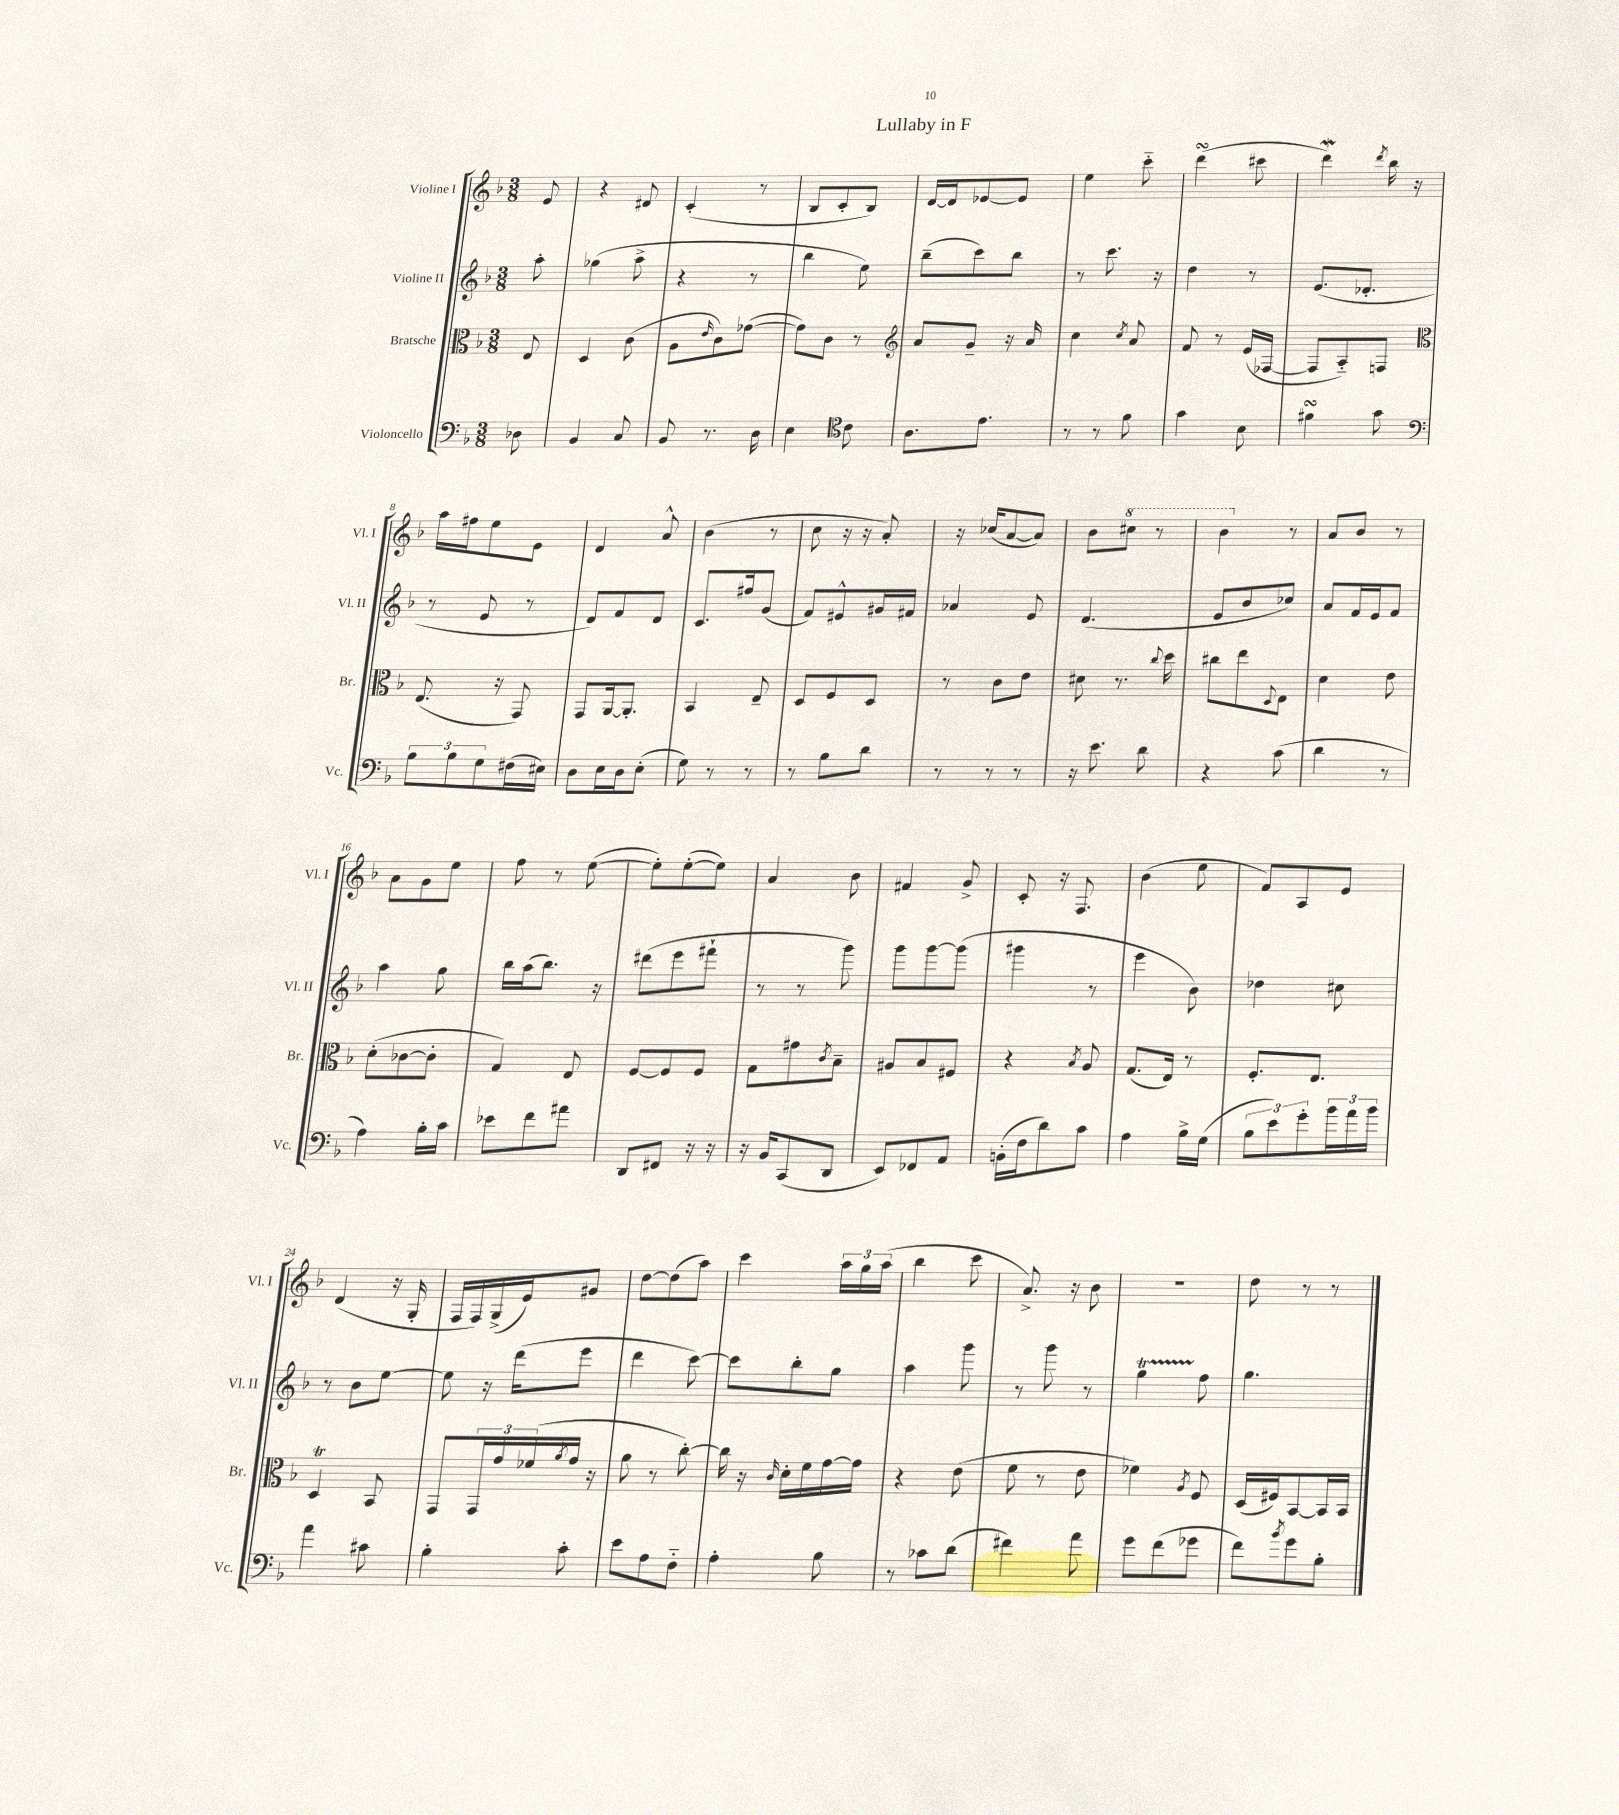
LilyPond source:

\header { title = "Lullaby in F" }
<<
\new StaffGroup <<
\new Staff = "s0" \with { instrumentName = "Violine I" shortInstrumentName = "Vl. I" } {
    \clef treble \key f \major \numericTimeSignature \time 3/8 \partial 8
    e'8 |
    r4 dis'8 |
    c'4-.( r8 |
    bes8 c'8-. bes8) |
    d'16~ d'16 ees'8~ ees'8 |
    e''4 c'''8-_ |
    d'''4\turn( cis'''8 |
    d'''4\mordent) \acciaccatura { d'''8 } bes''16 r16 |
    a''16 fis''16 e''8 e'8 |
    d'4 a'8-^ |
    bes'4( r8 |
    c''8 r16 r16 a'8-.) |
    r16 ces''16( a'8~ a'8) |
    bes'8 \ottava #1 cis'''8 r8 |
    bes''4 \ottava #0 r8 |
    a'8 bes'8 r8 |
    a'8 g'8 e''8 |
    f''8 r8 e''8~( |
    e''8-.) e''8~-.( e''8) |
    a'4 bes'8 |
    fis'4 g'8-> |
    c'8-. r16 f8. |
    bes'4( e''8 |
    f'8) a8 e'8 |
    d'4( r16 g16-. |
    f16 f16) g16->( e'16) gis'8 |
    d''8~ d''8( a''8) |
    c'''4 \tuplet 3/2 { a''16 g''16 a''16( } |
    bes''4 c'''8 |
    a'8.->) r16 bes'8 |
    R4. |
    d''8 r8 r8 \bar "|." |
}
\new Staff = "s1" \with { instrumentName = "Violine II" shortInstrumentName = "Vl. II" } {
    \clef treble \key f \major \numericTimeSignature \time 3/8 \partial 8
    a''8-. |
    ges''4( a''8-> |
    r4 r8 |
    bes''4 e''8) |
    bes''8--( c'''8) bes''8 |
    r8 c'''8. r16 |
    d''4 r8 |
    e'8.( des'8.-. |
    r8 e'8 r8 |
    d'8) f'8 d'8 |
    c'8. fis''16 g'8( |
    f'8) eis'8-^ gis'16 fis'16 |
    aes'4 e'8 |
    d'4.( |
    e'8 bes'8 ces''8) |
    a'8 f'16 e'16 f'8 |
    a''4 g''8 |
    bes''16 a''16( bes''8.) r16 |
    dis'''8( e'''8 fis'''8-! |
    r8 r8 g'''8) |
    g'''8 g'''8~ g'''8( |
    gis'''4 r8 |
    e'''4 bes'8) |
    des''4 cis''8 |
    r8 bes'8 e''8~ |
    e''8 r16 d'''16( e'''8 |
    d'''4 c'''8~) |
    c'''8 bes''8-. g''8 |
    a''4 g'''8 |
    r8 g'''8 r8 |
    g''4\startTrillSpan f''8\stopTrillSpan |
    g''4. \bar "|." |
}
\new Staff = "s2" \with { instrumentName = "Bratsche" shortInstrumentName = "Br." } {
    \clef alto \key f \major \numericTimeSignature \time 3/8 \partial 8
    e8 |
    d4 c'8( |
    a8 \grace { e'16 } c'8) ges'8~( |
    ges'8) c'8 r8 |
    \clef treble a'8 g'8-- r16 a'16 |
    c''4 \acciaccatura { c''8 } a'8 |
    f'8 r8 e'16( fes16~ |
    fes8 a8-_) f8 |
    \clef alto e8.( r16 g,8) |
    g,8 a,16~ a,8.-. |
    bes,4 e8-- |
    d8 f8 d8 |
    r8 c'8 e'8 |
    dis'8 r8. \appoggiatura { c''8 } d''16 |
    cis''8 e''8 \appoggiatura { d8 } e8 |
    d'4 e'8 |
    d'8-.( ces'8~ ces'8-. |
    g4) e8 |
    f8~ f8 f8 |
    g8 gis'8 \acciaccatura { c'8 } bes8-- |
    ais8 bes8 fis8 |
    r4 \acciaccatura { bes8 } a8 |
    g8.( e16) r8 |
    f8.-. e8. |
    d4\trill bes,8 |
    g,8 \tuplet 3/2 { g,16 g'16 fes'16( } \acciaccatura { a'8 } g'16 r16 |
    a'8 r8 c''8~-.) |
    c''16 r16 \grace { c'16 } d'16-. f'16 g'16~ g'16 |
    r4 e'8( |
    f'8 r8 e'8 |
    fes'4) \acciaccatura { a8 } f8 |
    d16( fis16) bes,8~ bes,16 bes,16 \bar "|." |
}
\new Staff = "s3" \with { instrumentName = "Violoncello" shortInstrumentName = "Vc." } {
    \clef bass \key f \major \numericTimeSignature \time 3/8 \partial 8
    des8 |
    bes,4 c8 |
    bes,8 r8. d16 |
    e4 \clef tenor c'8 |
    a8. e'8. |
    r8 r8 f'8 |
    g'4 bes8 |
    fis'4\turn g'8 |
    \clef bass \tuplet 3/2 { bes8 bes8 g8 } fis16( eis16) |
    d8 e16 d16 e8-.( |
    g8) r8 r8 |
    r8 bes8 d'8 |
    r8 r8 r8 |
    r16 e'8. d'8 |
    r4 c'8( |
    d'4 r8 |
    a4) bes16-. c'16 |
    ees'8 f'8 ais'8 |
    d,8 fis,8 r16 r16 |
    r16 bes,16 c,8( d,8 |
    e,8) fes,8 a,8 |
    b,16-.( f16 d'8) c'8 |
    a4 bes16-> g16( |
    \tuplet 3/2 { bes8 e'8) g'8-. } \tuplet 3/2 { bes'16 a'16 bes'16 } |
    a'4 cis'8 |
    bes4-. c'8-. |
    e'8 a8 f8-_ |
    a4-. bes8 |
    r8 ces'8 d'8( |
    fis'4) a'8 |
    g'8 f'8( ges'8 |
    f'8) \acciaccatura { bes'8 } g'8 bes8-. \bar "|." |
}
>>
>>
